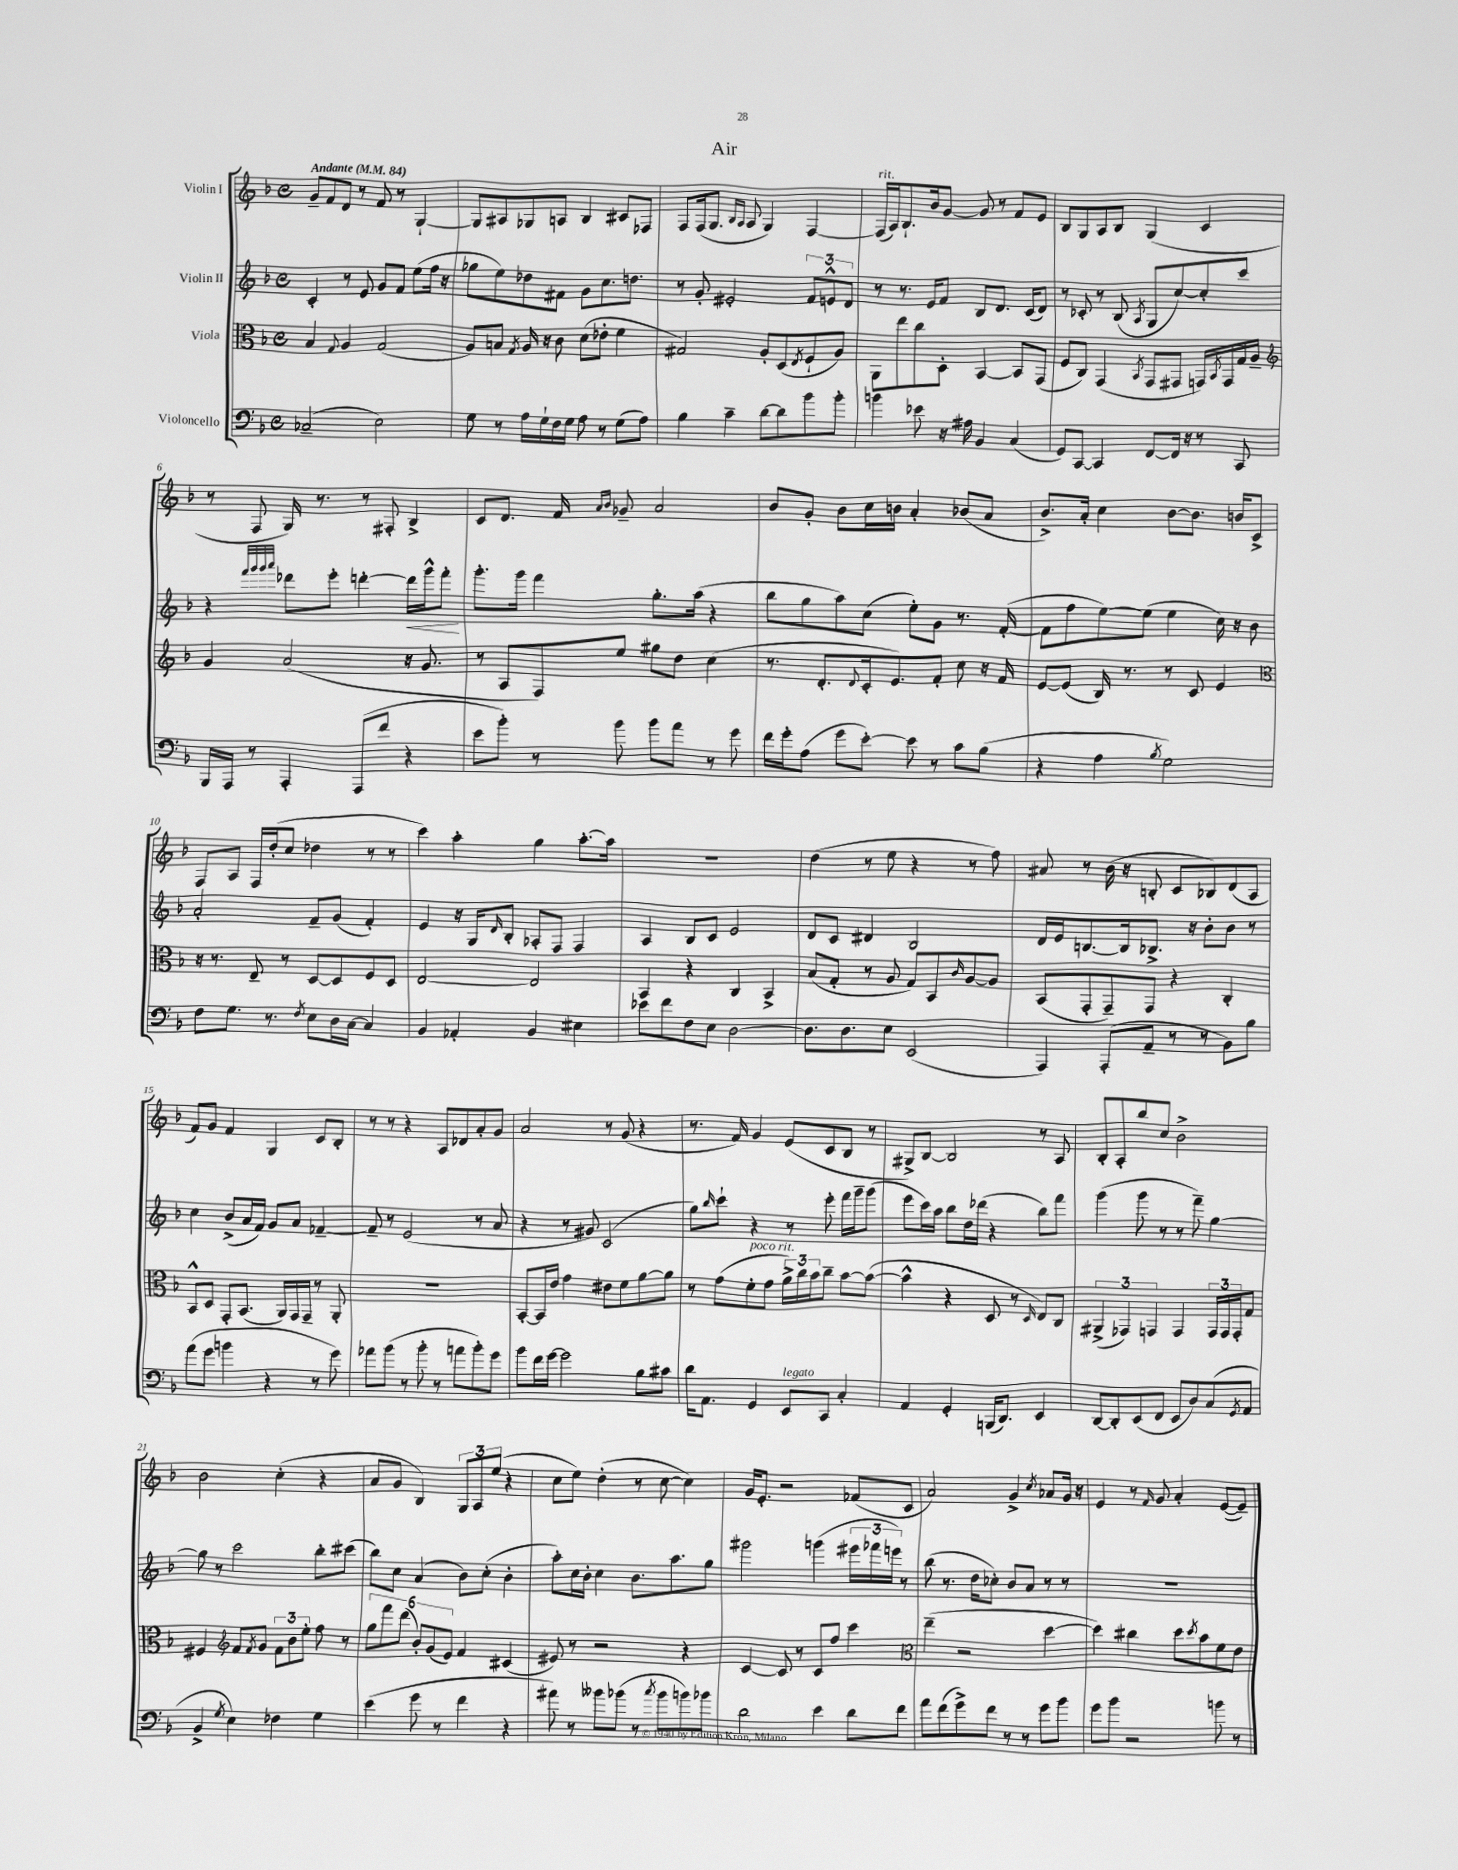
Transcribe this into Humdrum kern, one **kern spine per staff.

**kern	**kern	**kern	**dynam	**kern
*part4	*part3	*part2	*part2	*part1
*staff4	*staff3	*staff2	*staff2	*staff1
*I"Violoncello	*I"Viola	*I"Violin II	*	*I"Violin I
*clefF4	*clefC3	*clefG2	*	*clefG2
*k[b-]	*k[b-]	*k[b-]	*	*k[b-]
*M4/4	*M4/4	*M4/4	*	*M4/4
*met(c)	*met(c)	*met(c)	*	*met(c)
*MM84	*MM84	*MM84	*	*MM84
=1	=1	=1	=1	=1
!	!	!	!	!LO:TX:a:B:t=Andante
(2C-X~/	4B-/	4c'/	.	8g~/L
.	.	.	.	8f/
.	8qqG/	.	.	.
.	4A/	8r	.	8d/J
.	.	8e/	.	8r
2E\)	(2G/	8g/L	.	8f/
.	.	8f/J	.	8r
.	.	(8ee\L	.	[4G`/
.	.	16ff\Jk	.	.
.	.	16r	.	.
=2	=2	=2	=2	=2
8G\	8A/L)	8gg-X\L	.	8G/L]
8r	8Bn/J	8ee\)	.	8A#X/
.	8qG/	.	.	.
16A\LL	16A/	8dd-X\	.	8G-X/
16G`\	16r	.	.	.
16F\	8c\	8f#X\J	.	8An/J
16G\JJ	.	.	.	.
8A\	(8d\L	8g\L	.	4B-/
8r	8e-X'\J	8.cc\	.	.
(8G\L	4f\	.	.	8c#X/L
.	.	8.ddn\J	.	.
8A\J)	.	.	.	8F-X/J
=3	=3	=3	=3	=3
4B-\	2G#X/)	8r	.	8F/L
.	.	8g'/	.	(16F/k
.	.	.	.	8.G/J
4c~\	.	2e#X'/	.	.
.	.	.	.	16qqB-/LL
.	.	.	.	16qqA/JJ
.	.	.	.	8A/
[8d\L	8A'/L	.	.	4G/)
8d\]	(8D/	.	.	.
.	8qE/	.	.	.
8b-\	8F`/	12f/L	.	[4F/
.	.	12en^^/	.	.
8b-'\J	8A/J)	.	.	.
.	.	12d/J	.	.
=4	=4	=4	=4	=4
!	!	!	!	!LO:TX:a:i:t=rit.
4bn\	8AA\L	8r	.	(16F/LL]
.	.	.	.	16A/J)
.	8ee\	8.r	.	8.B-`/
8e-X\	8cc\	.	.	.
.	.	16e/KL	.	16b-/k
16r	8D'\J	8f/J	.	[8g/J
16A#X\	.	.	.	.
4BB-/	[4BB-/	8B-/L	.	8g/]
.	.	8.d/J	.	8r
(4C/	8BB-/L]	.	.	8f/L
.	.	(16c/KL	.	.
.	(8GG/J	8d/J)	.	8e/J
=5	=5	=5	=5	=5
8GG/L)	8F/L	8r	.	8B-/L
[8CC/J	8C/J)	8c-X'/	.	8G/
4CC/]	(4GG/	8r	.	8A/
.	.	(8B-/	.	8B-/J
.	8qBB-/	8qA/	.	.
[8FF/L	8GG/L	8G/L	.	(4G/
16FF/Jk]	8GG#X/J	[8cc/)	.	.
16r	.	.	.	.
8r	16GGn/LL)	8cc'/]	.	4c/
.	8qBB-/	.	.	.
.	16GG/	.	.	.
8CC/	16G/	8ccc/J	.	.
.	16A~/JJ	.	.	.
!!LO:LB:g=z
=6	=6	=6	=6	=6
*	*clefG2	*	*	*
16BBB-/LL	4g/	4r	.	8r
16AAA/JJ	.	.	.	.
8r	.	.	.	8F/
.	.	32qqfff/LLL	.	.
.	.	32qqggg/	.	.
.	.	32qqggg/	.	.
.	.	32qqaaa/JJJ	.	.
4AAA'/	(2a/	8ddd-X\L	.	16G/)
.	.	.	.	8.r
.	.	8eee'\J	.	.
(8AAA/L	.	[4dddn'\	.	8r
8f/J	.	.	.	8F#X'/
!	!	!	!LO:HP:b	!
4r	16r	16ddd\LL]	<	4B-^/
.	8.g/	16ggg^^\J	.	.
.	.	8fff'\J	.	.
.	.	.	[	.
=7	=7	=7	=7	=7
8e\L	8r	8.ggg'\L	.	8c/L
8b-'\J)	8A/L	.	.	8.d/J
.	.	16ggg\Jk	.	.
8r	8F/)	4fff\	.	.
.	.	.	.	16f/
.	.	.	.	16qqa/LL
.	.	.	.	16qqb-/JJ
8b-\	8ee/J	.	.	8g-X~/
8b-\L	8gg#X\L	8.gg'\L	.	2a/
8a\J	8dd\J	.	.	.
.	.	(16aa\Jk	.	.
8r	(4cc\	4r	.	.
8g\	.	.	.	.
=8	=8	=8	=8	=8
16f\LL	8.r	8bb-\L	.	8b-/L
16g'\J	.	.	.	.
(8A\J	.	8gg\	.	8g'/J
.	8.d'/L	.	.	.
8g\L	.	8aa\)	.	8b-\L
.	8qqd/	.	.	.
[8e'\J)	16c'/k	(8cc\J	.	16cc\L
.	8.e/)	.	.	16bn\JJ
8e\]	.	8ee'\L)	.	4a'/
8r	8f'/J	8g\J	.	.
8c\L	8cc\	8.r	.	(8b-X/L
(8B-\J	16r	.	.	8a/J
.	16f/	([16f'/	.	.
=9	=9	=9	=9	=9
4r	[8e/L	8f\L]	.	8.b-^/L)
.	(8e/J]	8ff\	.	.
.	.	.	.	16a'/Jk
4A\	16B-/)	[8ee\)	.	4cc\
.	8.r	.	.	.
.	.	(8ee\J]	.	.
8qB-/	.	.	.	.
2G\)	8r	4ee\	.	[8b-\L
.	8c/	.	.	8.b-\J]
.	4e/	16cc\)	.	.
.	.	16r	.	16bn/KL
.	.	8b-\	.	8c^/J
!!LO:LB:g=z
=10	=10	=10	=10	=10
*	*clefC3	*	*	*
8F\L	16r	2a'/	.	8F/L
.	8.r	.	.	.
8.G\J	.	.	.	8A/J
.	8E~/	.	.	16F/LL
8.r	.	.	.	(16dd'/J
.	8r	.	.	8cc/J
8qF/	.	.	.	.
8E\L	[8D/L	8f~/L	.	4dd-X\
16D\L	8D/]	(8g/J	.	.
[16C\JJ	.	.	.	.
4C/]	8F/	4f'/)	.	8r
.	8D/J	.	.	8r
=11	=11	=11	=11	=11
4BB-/	[2E/	4e/	.	4ccc\)
4AA-X'/	.	16r	.	4aa'\
.	.	16G/KL	.	.
.	.	16qqd/	.	.
.	.	8B-'/J	.	.
4BB-/	2E/]	8A-X'/L	.	4gg\
.	.	8F/J	.	.
4E#X\	.	4F/	.	[8.aa'\L
.	.	.	.	16aa\Jk]
=12	=12	=12	=12	=12
8e-X\L	4BB-/	4A/	.	1r
8f\	.	.	.	.
8F\	4r	8B-/L	.	.
8E\J	.	8c/J	.	.
[2D\	4C/	2e/	.	.
.	4BB-^/	.	.	.
=13	=13	=13	=13	=13
8.D\L]	(8B-/L	8d/L	.	(4dd\
.	8G'/J	8c/J	.	.
8.D\	.	.	.	.
.	8r	4d#X/	.	8r
8E\J	8A/	.	.	8ee\
(2EE/	8G/L)	2B-/	.	4r
.	8BB-/	.	.	.
.	16qqc/	.	.	.
.	[8A/	.	.	8r
.	8A/J]	.	.	8ff\)
=14	=14	=14	=14	=14
4AAA/)	(8BB-/L	16d/LL	.	8a#X/
.	.	16e/J	.	.
.	8GG'/	[8.Bn/	.	8r
(8AAA'/L	8GG~/)	.	.	(16b-\
.	.	16B/k]	.	16r
8AA~/J	8GG/J	8.B-X^/J	.	8Bn'/
8r	4r	.	.	8c/L
.	.	16r	.	.
8r	.	8b-'\L	.	8B-X/)
8BB-\L)	4C'/	8b-\J	.	(8d/
8B-\J	.	8r	.	8A/J
!!LO:LB:g=z
=15	=15	=15	=15	=15
(8a\L	8BB-^^/L	4cc\	.	8f/L)
8g\J	8D/J	.	.	8g/J
4bn\	8GG'/L	(8b-^/L	.	4f/
.	(8.BB-/J	16a/L	.	.
.	.	16f/JJ)	.	.
4r	.	8g/L	.	4G/
.	16AA/LL)	.	.	.
.	16GG/	8a/J	.	.
.	16GG~/JJ	.	.	.
8r	8r	[4f-X~/	.	8c/L
8g\)	8AA'/	.	.	8B-'/J
=16	=16	=16	=16	=16
8a-X\L	1r	8f-~/]	.	8r
(8b-\J	.	8r	.	8r
8r	.	(2e/	.	4r
8b-'\	.	.	.	.
8r	.	.	.	8A/L
8an\L	.	.	.	8d-X/
8b-'\)	.	8r	.	8a'/
8g\J	.	8a/	.	8g/J
=17	=17	=17	=17	=17
8b-\L	[8BB-'/L	4r	.	2a/
16f\L	16BB-/L]	.	.	.
[16g\JJ	16e/JJ	.	.	.
2g\]	4g\	8r	.	.
.	.	8g#X/)	.	.
.	8e#X\L	(2c/	.	8r
.	8f\	.	.	(8g/
8B-\L	[8a\	.	.	4r
8c#X\J	8a\J]	.	.	.
=18	=18	=18	=18	=18
16d\KL	8r	8gg\L)	.	8.r
8.AA\J	.	.	.	.
.	.	16qqbb-/	.	.
.	(8g\L	8ccc`\J	.	.
.	.	.	.	16f/)
!	!LO:TX:a:i:t=poco rit.	!	!	!
4GG/	8f'\	4r	.	4g/
.	8g\J	.	.	.
!LO:TX:a:i:t=legato	!	!	!	!
8EE/L	24a^\LL)	8r	.	(8e/L
.	24cc\	.	.	.
.	24b-\J	.	.	.
8CC/J	8cc~\J	8eee'\	.	8c/
4C'/	[8b-\L	16fff\LL	.	8B-/J
.	.	16ggg~\J	.	.
.	(8b-\J_	(8ggg\J	.	8r
=19	=19	=19	=19	=19
4AA/	4b-^^\]	8eee\L	.	8G#X^/L)
.	.	16ccc\L)	.	[8B-/J
.	.	16aa\JJ	.	.
4GG'/	4r	8bb-\L	.	2B-/]
.	.	16dd\L	.	.
.	.	(16ddd-X\JJ	.	.
(16BBBn/KL	8D/	4r	.	.
8.DD/J)	.	.	.	.
.	8r	.	.	.
.	16qqD/	.	.	.
4EE/	8E/L)	8bb-\L)	.	8r
.	8C/J	8fff\J	.	8A/
=20	=20	=20	=20	=20
[8DD/L	(6AA#X^/	(4ggg\	.	8B-'/L
8DD'/]	.	.	.	8A'/
.	6GG-X/)	.	.	.
(8EE/	.	8ggg\	.	8bb-/
.	6GGn/	.	.	.
8FF/J	.	8r	.	8cc/J
8EE/L	4GG/	8r	.	2b-^\
8D/)	.	8fff~\)	.	.
(8C/	24GG/LL	[4gg\	.	.
.	24GG/	.	.	.
.	24GG'/J	.	.	.
8qGG/	.	.	.	.
8AA/J	8G/J	.	.	.
!!LO:LB:g=z
=21	=21	=21	=21	=21
4BB-^/	4F#X/	8gg\]	.	2b-\
.	.	8r	.	.
8qG/	.	.	.	.
*	*clefG2	*	*	*
4E\)	8f/L	2ccc\	.	.
.	8qf/	.	.	.
.	8g/J	.	.	.
4F-X\	12f\L	.	.	(4cc'\
.	12b-\	.	.	.
.	12ee'\J	.	.	.
4G\	8ff\	8bb-'\L	.	4r
.	8r	(8ccc#X\J	.	.
=22	=22	=22	=22	=22
(4e\	12gg\L	8bb-\L)	.	8a/L
.	12fff\	.	.	.
.	.	8cc\J	.	8g/J
.	(12ddd\J	.	.	.
8g\	12b-'/L)	(4a/	.	4B-/)
.	(12g/	.	.	.
8r	.	.	.	.
.	12e/J)	.	.	.
4f\	4f/	8b-\L)	.	12G/L
.	.	.	.	12A/
.	.	(8cc'\J	.	.
.	.	.	.	(12ee/J
4r	(4c#X/	4b-'\	.	4r
=23	=23	=23	=23	=23
8a#X\)	8e#X/)	8aa'\L)	.	8cc\L
8r	8r	16cc\L	.	8ee\J)
.	.	16b-'\JJ	.	.
8b--X\L	2r	4cc\	.	(4dd'\
(8b-X\J	.	.	.	.
8r	.	8.b-\L	.	8r
8qcc/	.	.	.	.
8b-\L	.	.	.	[8cc\
.	.	8.aa\	.	.
8bn\)	4r	.	.	4cc\])
8b-X\J	.	8gg\J	.	.
=24	=24	=24	=24	=24
2d\	[4c/	2ggg#X\	.	16g/KL
.	.	.	.	8.e'/J
.	8c/]	.	.	2r
.	8r	.	.	.
4e\	8c/L	(4gggn\	.	.
.	8ff/J	.	.	.
8d\L	4ccc\	24eee#X\LL	.	(8f-X/L
.	.	24fff-X\	.	.
.	.	24eeen\JJ)	.	.
8f\J	.	8r	.	8c/J
=25	=25	=25	=25	=25
*	*clefC3	*	*	*
8a\L	(4ee~\	(8bb-\	.	2a/)
(8f\	.	8.r	.	.
8g^\)	2r	.	.	.
.	.	16dd\KL	.	.
8f\J	.	8cc-X'\J)	.	.
8r	.	8b-/L	.	4g^/
8r	.	8a/J	.	.
.	.	.	.	8qcc/
8g\L	[4dd\	8r	.	8a-X/L
8b-\J	.	8r	.	16g/Jk
.	.	.	.	16r
=26	=26	=26	=26	=26
8g\L	4dd\])	1r	.	4e/
8b-\J	.	.	.	.
2r	4cc#X\	.	.	8r
.	.	.	.	16qqf/
.	.	.	.	8g/
.	8dd\L	.	.	4a'/
.	8qdd/	.	.	.
.	8b-\	.	.	.
8bn\	8f\	.	.	([8e/L
8r	8e\J	.	.	8e~/J])
==	==	==	==	==
*-	*-	*-	*-	*-
